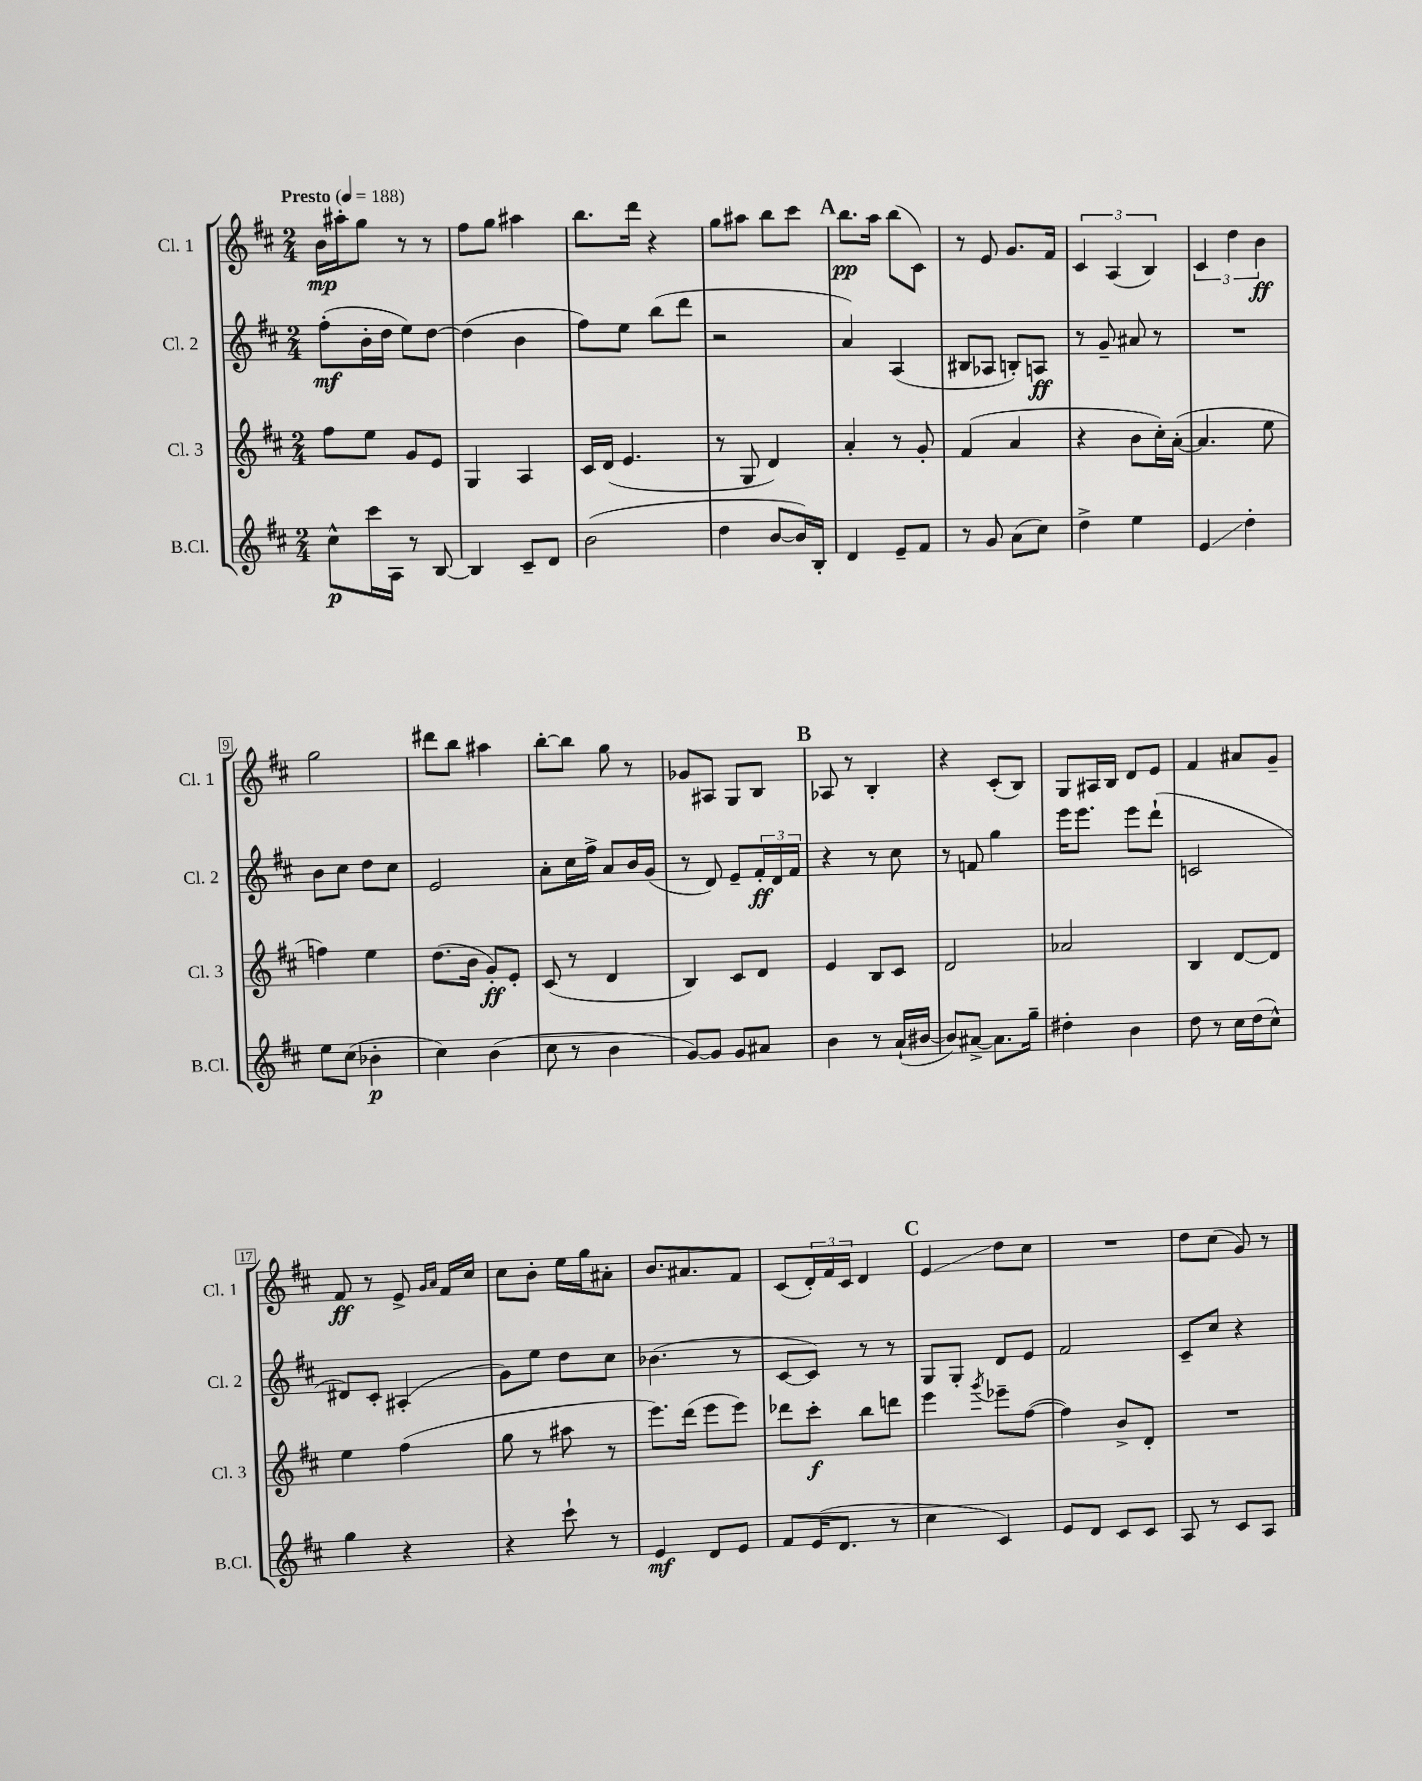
<<
\new StaffGroup <<
\new Staff = "s0" \with { instrumentName = "Cl. 1" shortInstrumentName = "Cl. 1" } {
    \clef treble \key d \major \numericTimeSignature \time 2/4 \tempo "Presto" 4 = 188
    b'16\mp ais''16-. g''8 r8 r8 |
    fis''8 g''8 ais''4 |
    b''8. d'''16 r4 |
    g''8 ais''8 b''8 cis'''8 |
    \mark \markup { \bold "A" } b''8.\pp a''16 b''8( cis'8) |
    r8 e'8 g'8. fis'16 |
    \tuplet 3/2 { cis'4 a4( b4) } |
    \tuplet 3/2 { cis'4 d''4 b'4\ff } |
    g''2 |
    dis'''8 b''8 ais''4 |
    b''8~-. b''8 g''8 r8 |
    ges'8 ais8 g8 b8 |
    \mark \markup { \bold "B" } aes8 r8 b4-. |
    r4 cis'8-.( b8) |
    g8 ais16 b16 d'8 e'8 |
    fis'4 ais'8 g'8-- |
    fis'8\ff r8 e'8-> \grace { g'16 a'16 } fis'16 cis''16 |
    cis''8 b'8-. e''16 g''16 ais'8-. |
    b'8. ais'8. fis'8 |
    cis'8( \tuplet 3/2 { d'16-.) fis'16 cis'16 } d'4 |
    \mark \markup { \bold "C" } e'4\glissando d''8 cis''8 |
    R2 |
    d''8 cis''8( g'8) r8 \bar "|." |
}
\new Staff = "s1" \with { instrumentName = "Cl. 2" shortInstrumentName = "Cl. 2" } {
    \clef treble \key d \major \numericTimeSignature \time 2/4
    fis''8-.\mf( b'16-. d''16 e''8) d''8~ |
    d''4( b'4 |
    fis''8) e''8 b''8( d'''8 |
    r2 |
    \mark \markup { \bold "A" } a'4) a4( |
    bis8 aes8 b8-.) a8\ff |
    r8 g'8-- ais'8 r8 |
    R2 |
    b'8 cis''8 d''8 cis''8 |
    e'2 |
    a'8-. cis''16 fis''16-> a'8 b'16 g'16( |
    r8 d'8) e'8-- \tuplet 3/2 { fis'16-.\ff d'16 fis'16 } |
    \mark \markup { \bold "B" } r4 r8 cis''8 |
    r8 f'8 g''4 |
    e'''16 e'''8. e'''8 d'''8-!( |
    c'2 |
    dis'8) cis'8-. ais4-.( |
    g'8) e''8 d''8 cis''8 |
    bes'4.( r8 |
    cis'8~ cis'8) r8 r8 |
    \mark \markup { \bold "C" } g8 g8-. d'8 e'8 |
    fis'2 |
    cis'8-- cis''8 r4 \bar "|." |
}
\new Staff = "s2" \with { instrumentName = "Cl. 3" shortInstrumentName = "Cl. 3" } {
    \clef treble \key d \major \numericTimeSignature \time 2/4
    fis''8 e''8 g'8 e'8 |
    g4 a4 |
    cis'16 d'16( e'4. |
    r8 g8 d'4) |
    \mark \markup { \bold "A" } a'4-. r8 g'8-. |
    fis'4( a'4 |
    r4 b'8 cis''16-.) a'16~-.( |
    a'4. e''8 |
    f''4) e''4 |
    d''8.( b'16 g'8-.\ff) e'8-. |
    cis'8( r8 d'4 |
    b4) cis'8 d'8 |
    \mark \markup { \bold "B" } e'4 b8 cis'8 |
    d'2 |
    aes'2 |
    b4 d'8~ d'8 |
    e''4 fis''4( |
    g''8 r8 ais''8 r8 |
    e'''8.) d'''16( e'''8 e'''8) |
    des'''8 cis'''8-.\f b''8 d'''8 |
    \mark \markup { \bold "C" } e'''4 \acciaccatura { g'''8 } ees'''8-- fis''8~( |
    fis''4) b'8-> d'8-. |
    R2 \bar "|." |
}
\new Staff = "s3" \with { instrumentName = "B.Cl." shortInstrumentName = "B.Cl." } {
    \clef treble \key d \major \numericTimeSignature \time 2/4
    cis''8-^\p cis'''16 a16 r8 b8~ |
    b4 cis'8-- d'8 |
    b'2( |
    d''4 b'8~ b'16) b16-. |
    \mark \markup { \bold "A" } d'4 e'8-- fis'8 |
    r8 g'8 a'8( cis''8) |
    d''4-> e''4 |
    e'4\glissando d''4-. |
    e''8 cis''8( bes'4-.\p |
    cis''4) b'4( |
    cis''8 r8 b'4 |
    g'8~) g'8 g'8 ais'8 |
    \mark \markup { \bold "B" } b'4 r8 a'16-!( bis'16~ |
    bis'8) ais'8~-> ais'8. g''16-- |
    dis''4-. b'4 |
    d''8 r8 cis''16 d''16( cis''8-^) |
    g''4 r4 |
    r4 cis'''8-! r8 |
    e'4\mf d'8 e'8 |
    fis'8 e'16( d'8. r8 |
    \mark \markup { \bold "C" } cis''4 cis'4) |
    e'8 d'8 cis'8 cis'8 |
    a8 r8 cis'8 a8 \bar "|." |
}
>>
>>
\layout { \context { \Score \override BarNumber.stencil = #(make-stencil-boxer 0.1 0.3 ly:text-interface::print) } }
